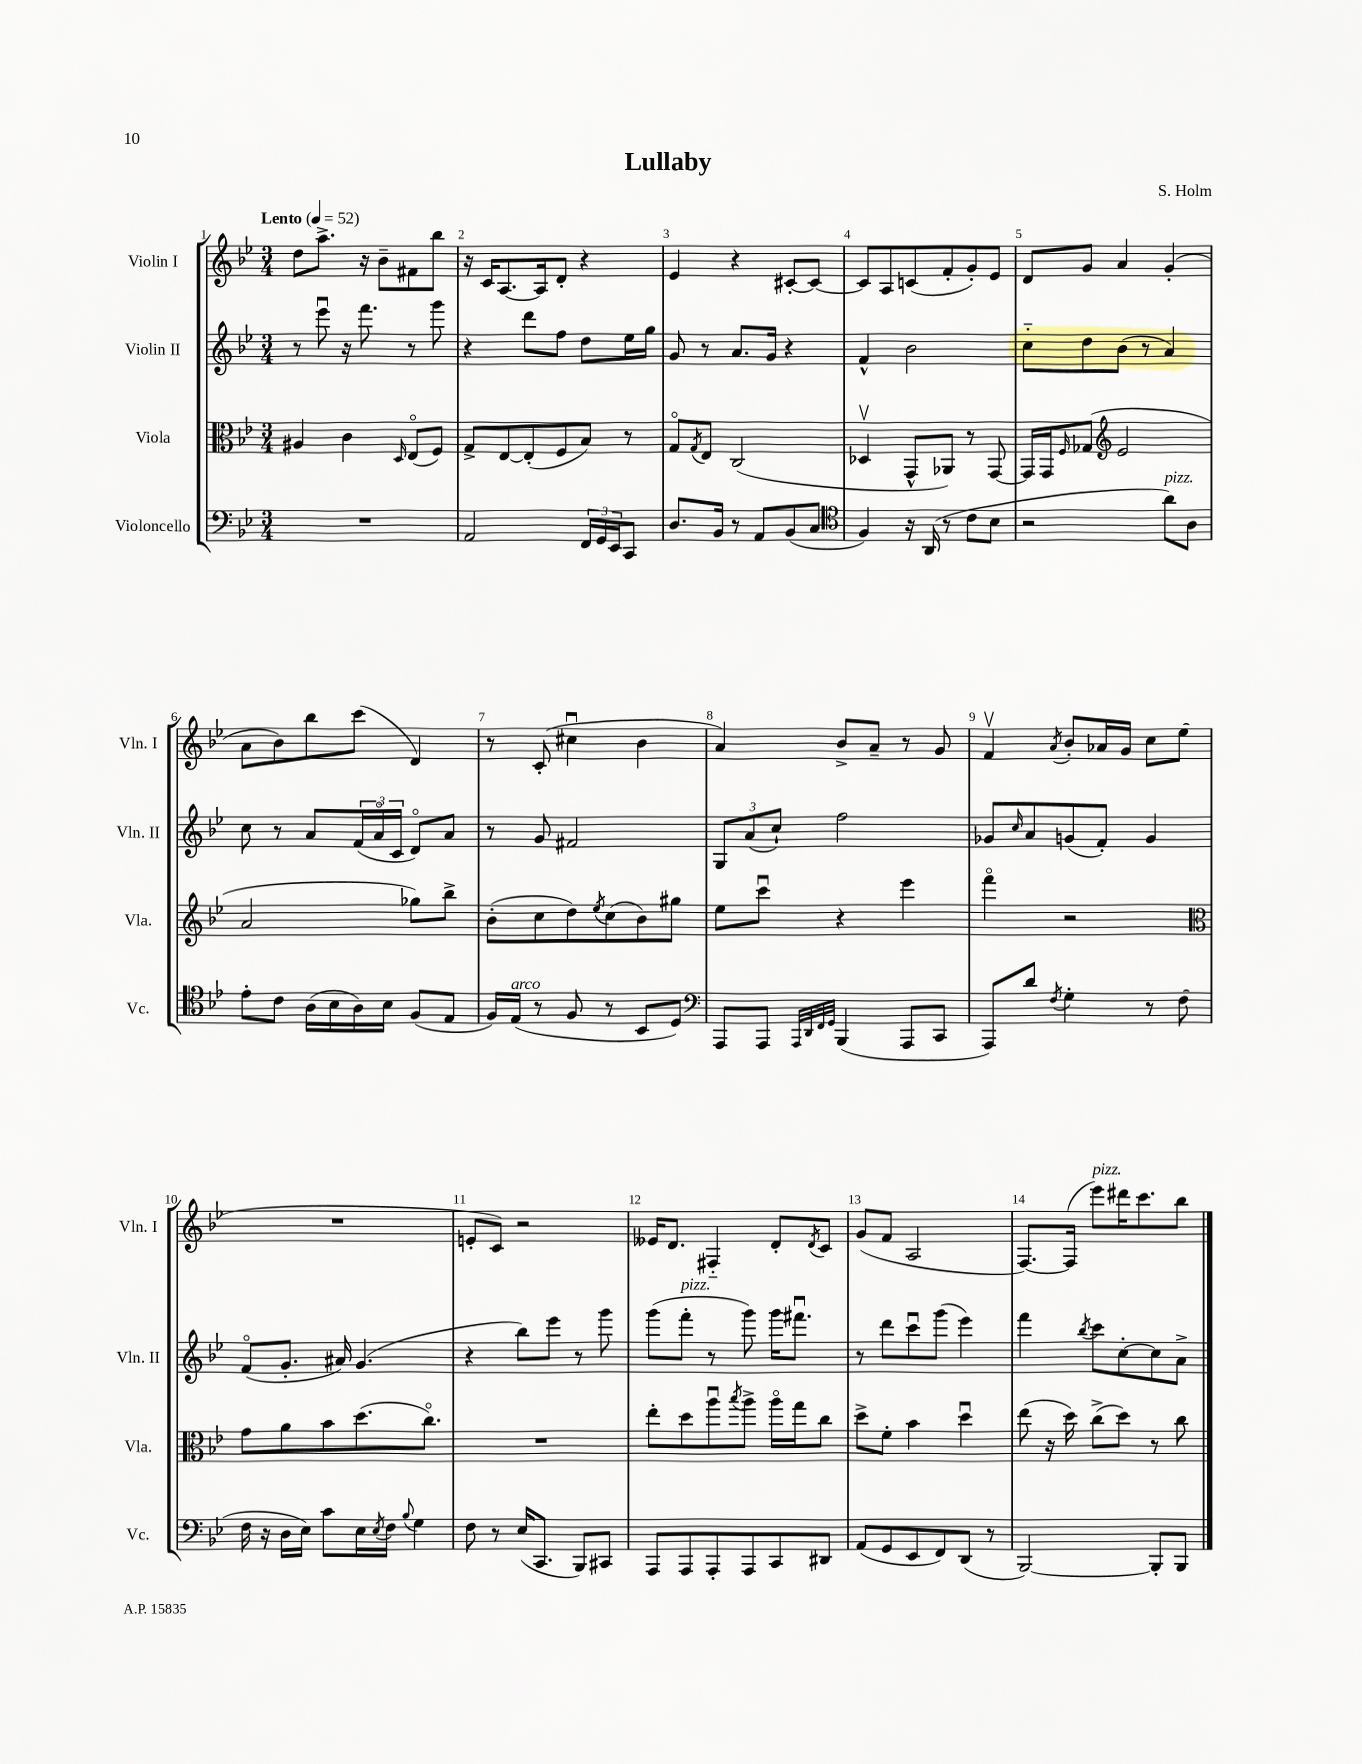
\header { title = "Lullaby" composer = "S. Holm" }
<<
\new StaffGroup <<
\new Staff = "s0" \with { instrumentName = "Violin I" shortInstrumentName = "Vln. I" } {
    \clef treble \key bes \major \numericTimeSignature \time 3/4 \tempo "Lento" 4 = 52
    d''8 a''8.-> r16 bes'8-- fis'8 bes''8 |
    r16 c'16 a8.~ a16 d'8-. r4 |
    ees'4 r4 cis'8~-. cis'8~ |
    cis'8 a8 c'8( f'8-. g'8-.) ees'8 |
    d'8 g'8 a'4 g'4-.( |
    a'8 bes'8) bes''8 c'''8( d'4) |
    r8 c'8-.( cis''4\downbow bes'4 |
    a'4) bes'8-> a'8-- r8 g'8 |
    f'4\upbow \acciaccatura { a'8 } bes'8-. aes'16 g'16 c''8 ees''8( |
    R2. |
    e'8-. c'8) r2 |
    eeses'16 d'8. fis4-_ d'8-. \acciaccatura { d'8 } c'8 |
    g'8( f'8 a2 |
    f8.~) f16( ees'''8^\markup { \italic "pizz." }) dis'''16 c'''8. bes''8 \bar "|." |
}
\new Staff = "s1" \with { instrumentName = "Violin II" shortInstrumentName = "Vln. II" } {
    \clef treble \key bes \major \numericTimeSignature \time 3/4
    r8 ees'''8\downbow r16 f'''8. r8 g'''8 |
    r4 d'''8 f''8 d''8 ees''16 g''16 |
    g'8 r8 a'8. g'16 r4 |
    f'4-^ bes'2 |
    c''8-_ d''8 bes'8( r8 a'4) |
    c''8 r8 a'8 \tuplet 3/2 { f'16( a'16\flageolet c'16 } d'8\flageolet) a'8 |
    r8 g'8 fis'2 |
    \tuplet 3/2 { g8 a'8( c''8-!) } f''2 |
    ges'8 \grace { c''16 } a'8 g'8( f'8-.) g'4 |
    f'8\flageolet( g'8.-. ais'16) g'4.( |
    r4 bes''8) ees'''8 r8 g'''8 |
    g'''8( f'''8-.^\markup { \italic "pizz." } r8 g'''8) g'''16 fis'''8.\downbow |
    r8 d'''8 c'''8\downbow g'''8( ees'''4) |
    f'''4 \acciaccatura { bes''8 } c'''8 c''8~-. c''8 a'8-> \bar "|." |
}
\new Staff = "s2" \with { instrumentName = "Viola" shortInstrumentName = "Vla." } {
    \clef alto \key bes \major \numericTimeSignature \time 3/4
    ais4 c'4 \grace { d16 } ees8\flageolet( f8) |
    g8-> ees8~ ees8-.( f8 bes8) r8 |
    g8\flageolet \acciaccatura { g8 } ees8 c2( |
    des4\upbow g,8-^ aes,8) r8 g,8~ |
    g,16 g,16 \grace { f16 } ges8( \clef treble ees'2 |
    a'2 ges''8) bes''8-> |
    bes'8-.( c''8 d''8) \acciaccatura { ees''8 } c''8( bes'8) gis''8 |
    ees''8 c'''8\downbow r4 ees'''4 |
    f'''4\flageolet r2 |
    \clef alto g'8 a'8 bes'8 d''8.( c''8.\flageolet) |
    R2. |
    ees''8-. d''8 a''8\downbow \acciaccatura { bes''8 } a''8-> a''16\flageolet g''16 c''8 |
    d''8-> f'8-. bes'4 d''4\downbow |
    ees''8( r16 d''16) c''8->( d''8) r8 c''8 \bar "|." |
}
\new Staff = "s3" \with { instrumentName = "Violoncello" shortInstrumentName = "Vc." } {
    \clef bass \key bes \major \numericTimeSignature \time 3/4
    R2. |
    a,2 \tuplet 3/2 { f,16 g,16 ees,16 } c,8 |
    d8. bes,16 r8 a,8 bes,8( c8 |
    \clef tenor f4) r16 a,16( r8 c'8 bes8 |
    r2 a'8^\markup { \italic "pizz." }) a8 |
    ees'8-. c'8 a16( bes16 a16) bes16 f8( ees8 |
    f16) ees16^\markup { \italic "arco" }( r8 f8 r8 bes,8 d8) |
    \clef bass a,,8 a,,8 \grace { a,,32 d,32 f,32 g,32 } bes,,4( a,,8 c,8 |
    a,,8) d'8 \acciaccatura { f8 } g4-. r8 f8( |
    f16 r16 d16 ees16) c'8 ees16 \acciaccatura { ees8 } f16 \appoggiatura { bes8 } g4 |
    f8 r8 ees16( c,8. bes,,8) cis,8 |
    a,,8 a,,8 a,,8-. a,,8 c,8 dis,8 |
    a,8( g,8 ees,8 f,8) d,8( r8 |
    bes,,2~) bes,,8-. bes,,8 \bar "|." |
}
>>
>>
\layout { \context { \Score \override BarNumber.break-visibility = ##(#f #t #t) barNumberVisibility = #all-bar-numbers-visible } }
